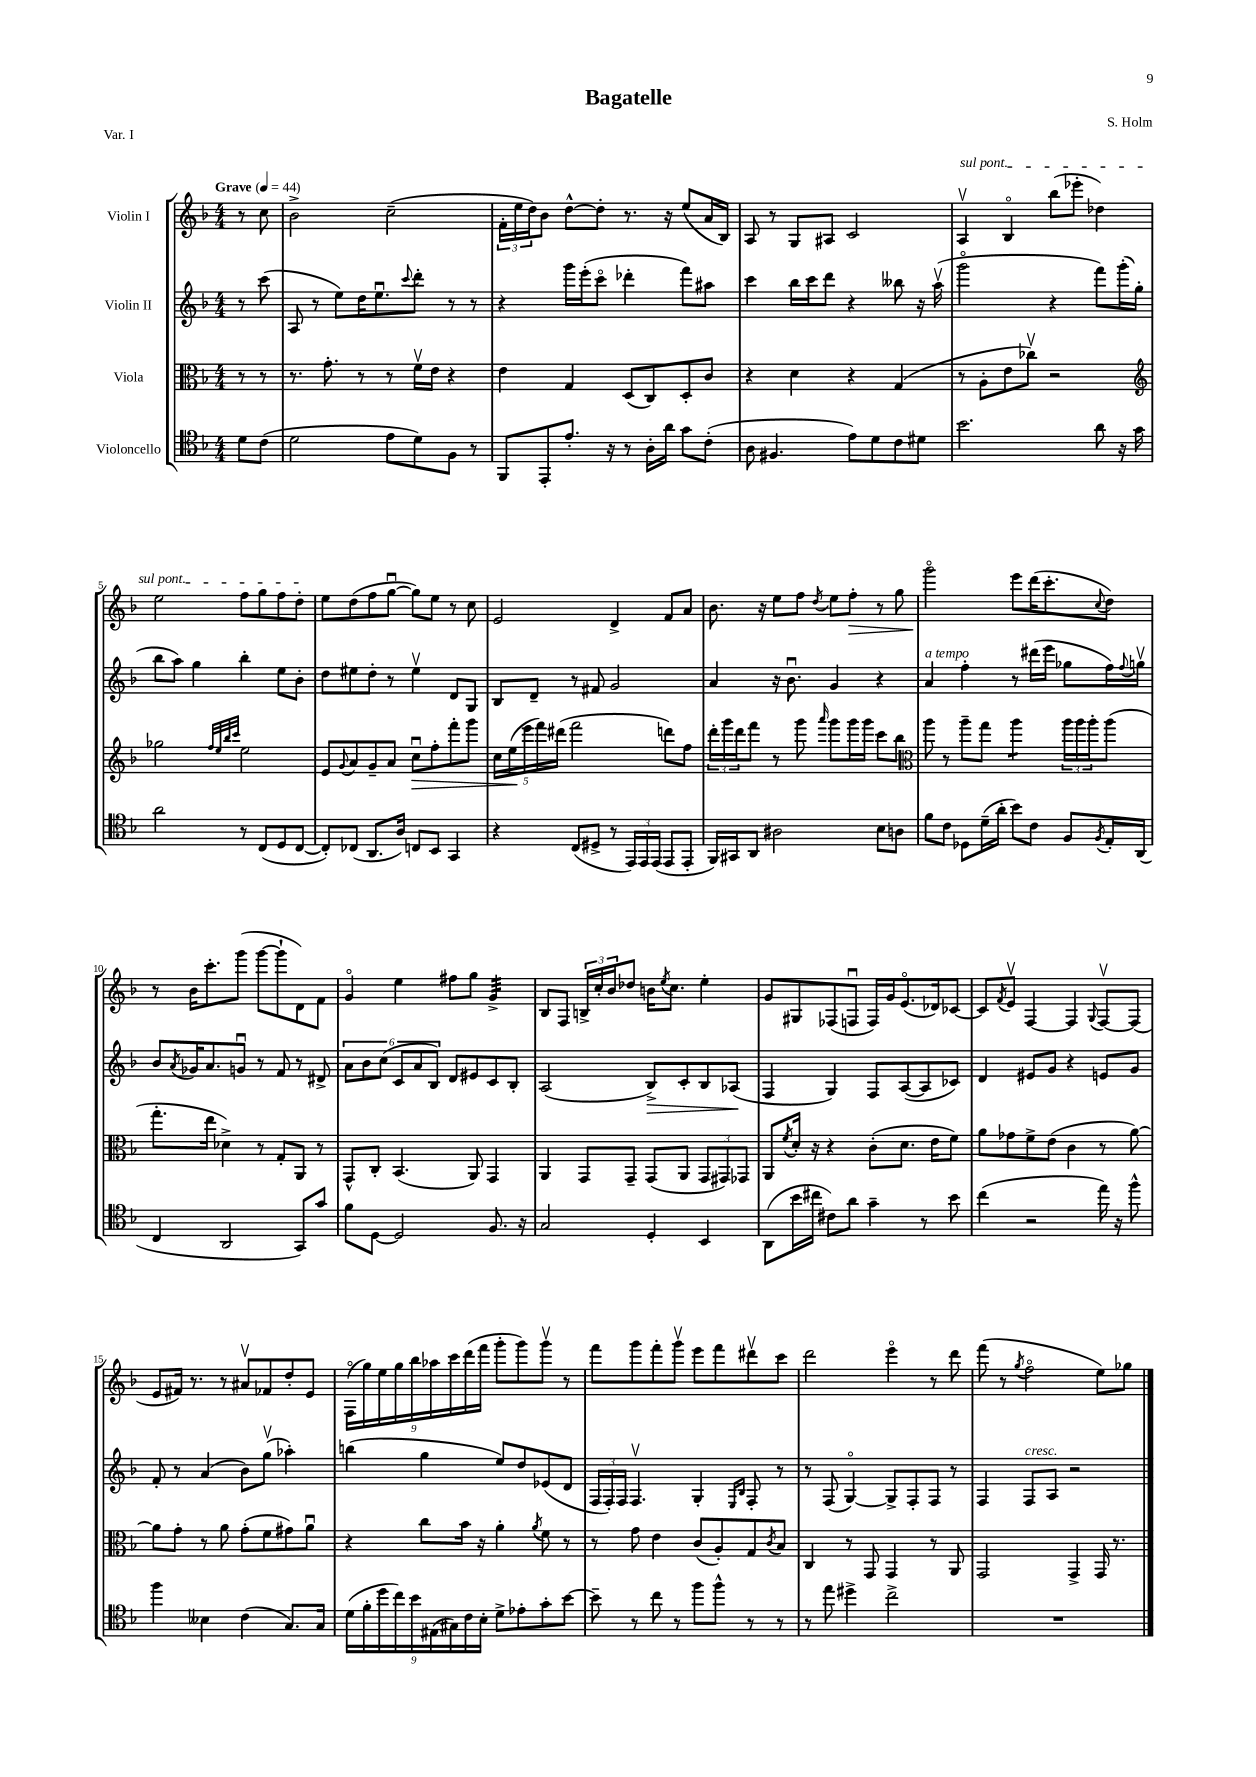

**kern	**kern	**kern	**kern
*staff4	*staff3	*staff2	*staff1
*clefC4	*clefC3	*clefG2	*clefG2
*k[b-]	*k[b-]	*k[b-]	*k[b-]
*M4/4	*M4/4	*M4/4	*M4/4
*MM44	*MM44	*MM44	*MM44
8d	8r	8r	8r
(8c	8r	(8ccc	8cc
=	=	=	=
2d	8.r	8A	2b-^
.	.	8r	.
.	8.g'	.	.
.	.	8ee)	.
.	8r	16dd	.
.	.	8.eeu	.
8e	8r	.	(2cc~
.	.	8qqccc	.
8d)	16fv	8ddd'	.
.	16e	.	.
8F	4r	8r	.
8r	.	8r	.
=	=	=	=
8FF	4e	4r	24f'
.	.	.	24ee
.	.	.	24dd)
8EE'	.	.	8b-
8.e'	4G	16ggg	[8dd^^
.	.	(16eee'	.
.	.	8ccco	8dd']
16r	.	.	.
8r	(8D	4ddd-'	8.r
16A'	8C)	.	.
16a	.	.	16r
8g	8D'	8fff)	(8ee
(8c'	8c	8aa#	16a
.	.	.	16B-)
=	=	=	=
8A	4r	4ccc	8A
4.F#	.	.	8r
.	4d	16bb-	8G
.	.	16ccc	.
.	.	8ddd	8A#
8e)	4r	4r	2c
8d	.	.	.
8c	(4G	8bb--	.
8d#	.	16r	.
.	.	(16aav	.
=	=	=	=
2.b-	8r	2gggo	4Av
.	8A'	.	.
.	8e	.	4B-o
.	8cc-v)	.	.
.	2r	4r	(8bb-
.	.	.	8eee-'
8a	.	8fff)	4dd-)
16r	.	(16ggg'	.
16g	.	16gg'	.
=	=	=	=
*	*clefG2	*	*
2a	2gg-	8bb-	2ee
.	.	8aa)	.
.	.	4gg	.
.	32qqff	.	.
.	32qqee	.	.
.	32qqbb-	.	.
.	32qqccc	.	.
8r	2ee	4bb-'	8ff
(8C	.	.	8gg
8D	.	8ee	8ff
[8C	.	8b-'	8dd'
=	=	=	=
8C'])	8e	8dd	8ee
.	8qqg	.	.
(8C-	8a	8ee#	(8dd
8.AA	8g~	8dd'	8ff
.	8a	8r	[8ggu
16A)	.	.	.
8C	8ccu	4ee#v	8gg])
8BB-	8ff'	.	8ee
4GG	8fff'	8d	8r
.	8ggg	8G	8cc
=	=	=	=
4r	20cc	8B-	2e
.	(20ee	.	.
.	20eee	.	.
.	.	8d~	.
.	20fff)	.	.
.	(20ddd#	.	.
(8C	2fff	8r	.
8D#^	.	8f#	.
8r	.	2g	4d^
24EE)	.	.	.
24EE	.	.	.
(24EE	.	.	.
8EE	8ddd)	.	8f
8EE'	8ff	.	8a
=	=	=	=
16FF)	24ddd'	4a	8.b-
.	24ggg	.	.
16GG#	.	.	.
.	24ddd	.	.
8AA	8fff	.	.
.	.	.	16r
2A#	8r	16r	8ee
.	.	8.b-u	.
.	8ggg	.	8ff
.	16qqaaa	.	8qdd
.	8ggg	4g	8ee
.	16ggg	.	8ff'
.	16ggg	.	.
8B-	8ccc	4r	8r
8A	8bb-	.	8gg
=	=	=	=
*	*clefC3	*	*
8f	8aa	4a	2gggo
8c	8r	.	.
8D-	8aa~	4ff'	.
(16d~	8gg	.	.
16a'	.	.	.
8b-)	4aa	8r	8eee
8c	.	(16ddd#	(16ddd
.	.	16eee	8.ccc'
8F	24aa	8gg-	.
.	24aa	.	.
.	24aa'	.	.
8qF	.	.	8qqcc
16E'	(8aa	16ff)	8dd)
.	.	8qqff	.
(16AA	.	16ggv	.
=	=	=	=
4C	8.gg'	8b-	8r
.	.	8qa	.
.	.	16g-	16b-
.	16ee	8.a	8.ccc'
2AA	4d-^)	.	.
.	.	8gu	(8ggg
.	8r	8r	[8ggg
.	8G'	8f	8ggg`]
8GG)	8AA	8r	8d)
8g	8r	8d#^	8f
=	=	=	=
8f	8GG^^	12a	4go
.	.	12b-	.
[8D	8C'	.	.
.	.	(12cc	.
2D]	(4.BB-	12c	4ee
.	.	12a	.
.	.	12B-)	.
.	.	8d	8ff#
.	8AA)	8e#	8gg
8.F	4GG	8c	4g^
.	.	8B-'	.
16r	.	.	.
=	=	=	=
2G	4AA	(2A	8B-
.	.	.	8F
.	8GG	.	24B^
.	.	.	24cc'
.	.	.	24b-
.	8GG~	.	8dd-
4D'	(8GG	8B-^)	16b
.	.	.	8qee
.	.	.	8.cc
.	8AA	8c'	.
4BB-	12GG	8B-	4ee'
.	12GG#)	.	.
.	.	(8A-	.
.	12GG-	.	.
=	=	=	=
(8AA	8AA	4F	8g
.	8qf	.	.
16b-	16d'	.	8G#
16cc#	16r	.	.
8c#)	4r	4G)	(8F-
8a	.	.	8Fu
4g~	(8c'	8F	16F)
.	.	.	16g
.	8.d	([8A	(8.eo
8r	.	8A]	.
.	16e	.	16d-)
8b-	8f)	8c-)	[8c-
=	=	=	=
(4cc	8a	4d	8c-]
.	.	.	8qf
.	8g-	.	8ev
2r	8f^	8e#	[4F
.	(8e	8g	.
.	4c	4r	4F]
.	.	.	8qqG
16ee)	8r	8e	[8Fv
16r	.	.	.
8ff^^	[8a)	8g	(8F]
=	=	=	=
4ff	8a]	8f'	8e
.	8g'	8r	16f#)
.	.	.	8.r
4B--	8r	(4a	.
.	8a	.	8r
(4c	(8g'	8b-)	8a#v
.	8f	(8ggv	8f-
8.G)	8g#)	4aa-')	8dd'
.	8au	.	8e
16G	.	.	.
=	=	=	=
(18d	4r	(4bb	(18Fo
18f'	.	.	18gg)
18dd	.	.	18ee
18cc)	.	.	18gg
18b-	.	.	18bb-
.	8cc	4gg	.
(18E#	.	.	18aa-
18G#)	.	.	18ccc
.	16b-	.	.
18c	.	.	(18ddd
.	16r	.	.
18B-'	.	.	18fff
8d^	4a'	8ee)	8ggg'
8e-'	.	8dd	8ggg)
.	8qa	.	.
8g'	8f	(8e-	8gggv
[8b-	8r	8d	8r
=	=	=	=
8b-~]	8r	24F	8fff
.	.	24F')	.
.	.	24F	.
8r	8g	4.Fv	8ggg
8cc	4e	.	8fff'
8r	.	.	8gggv
8ff	(8c	4G'	8eee
8ff^^	8A')	.	8fff
.	.	16qqE	.
.	.	16qqB-	.
8r	8G	8F'	8ddd#v
.	8qc	.	.
8r	8B-	8r	8ccc
=	=	=	=
8r	4C	8r	2ddd
8ee	.	(8F	.
4dd#^	8r	[4Go)	.
.	8GG	.	.
2cc^	4GG	8G^]	4eeeo
.	.	8F'	.
.	8r	8F	8r
.	8AA	8r	8ddd
=	=	=	=
1r	2GG	4F	(8fff
.	.	.	8r
.	.	.	8qgg
.	.	8F	2ffo
.	.	8A	.
.	4GG^	2r	.
.	16GG	.	8ee)
.	8.r	.	.
.	.	.	8gg-
==	==	==	==
*-	*-	*-	*-
